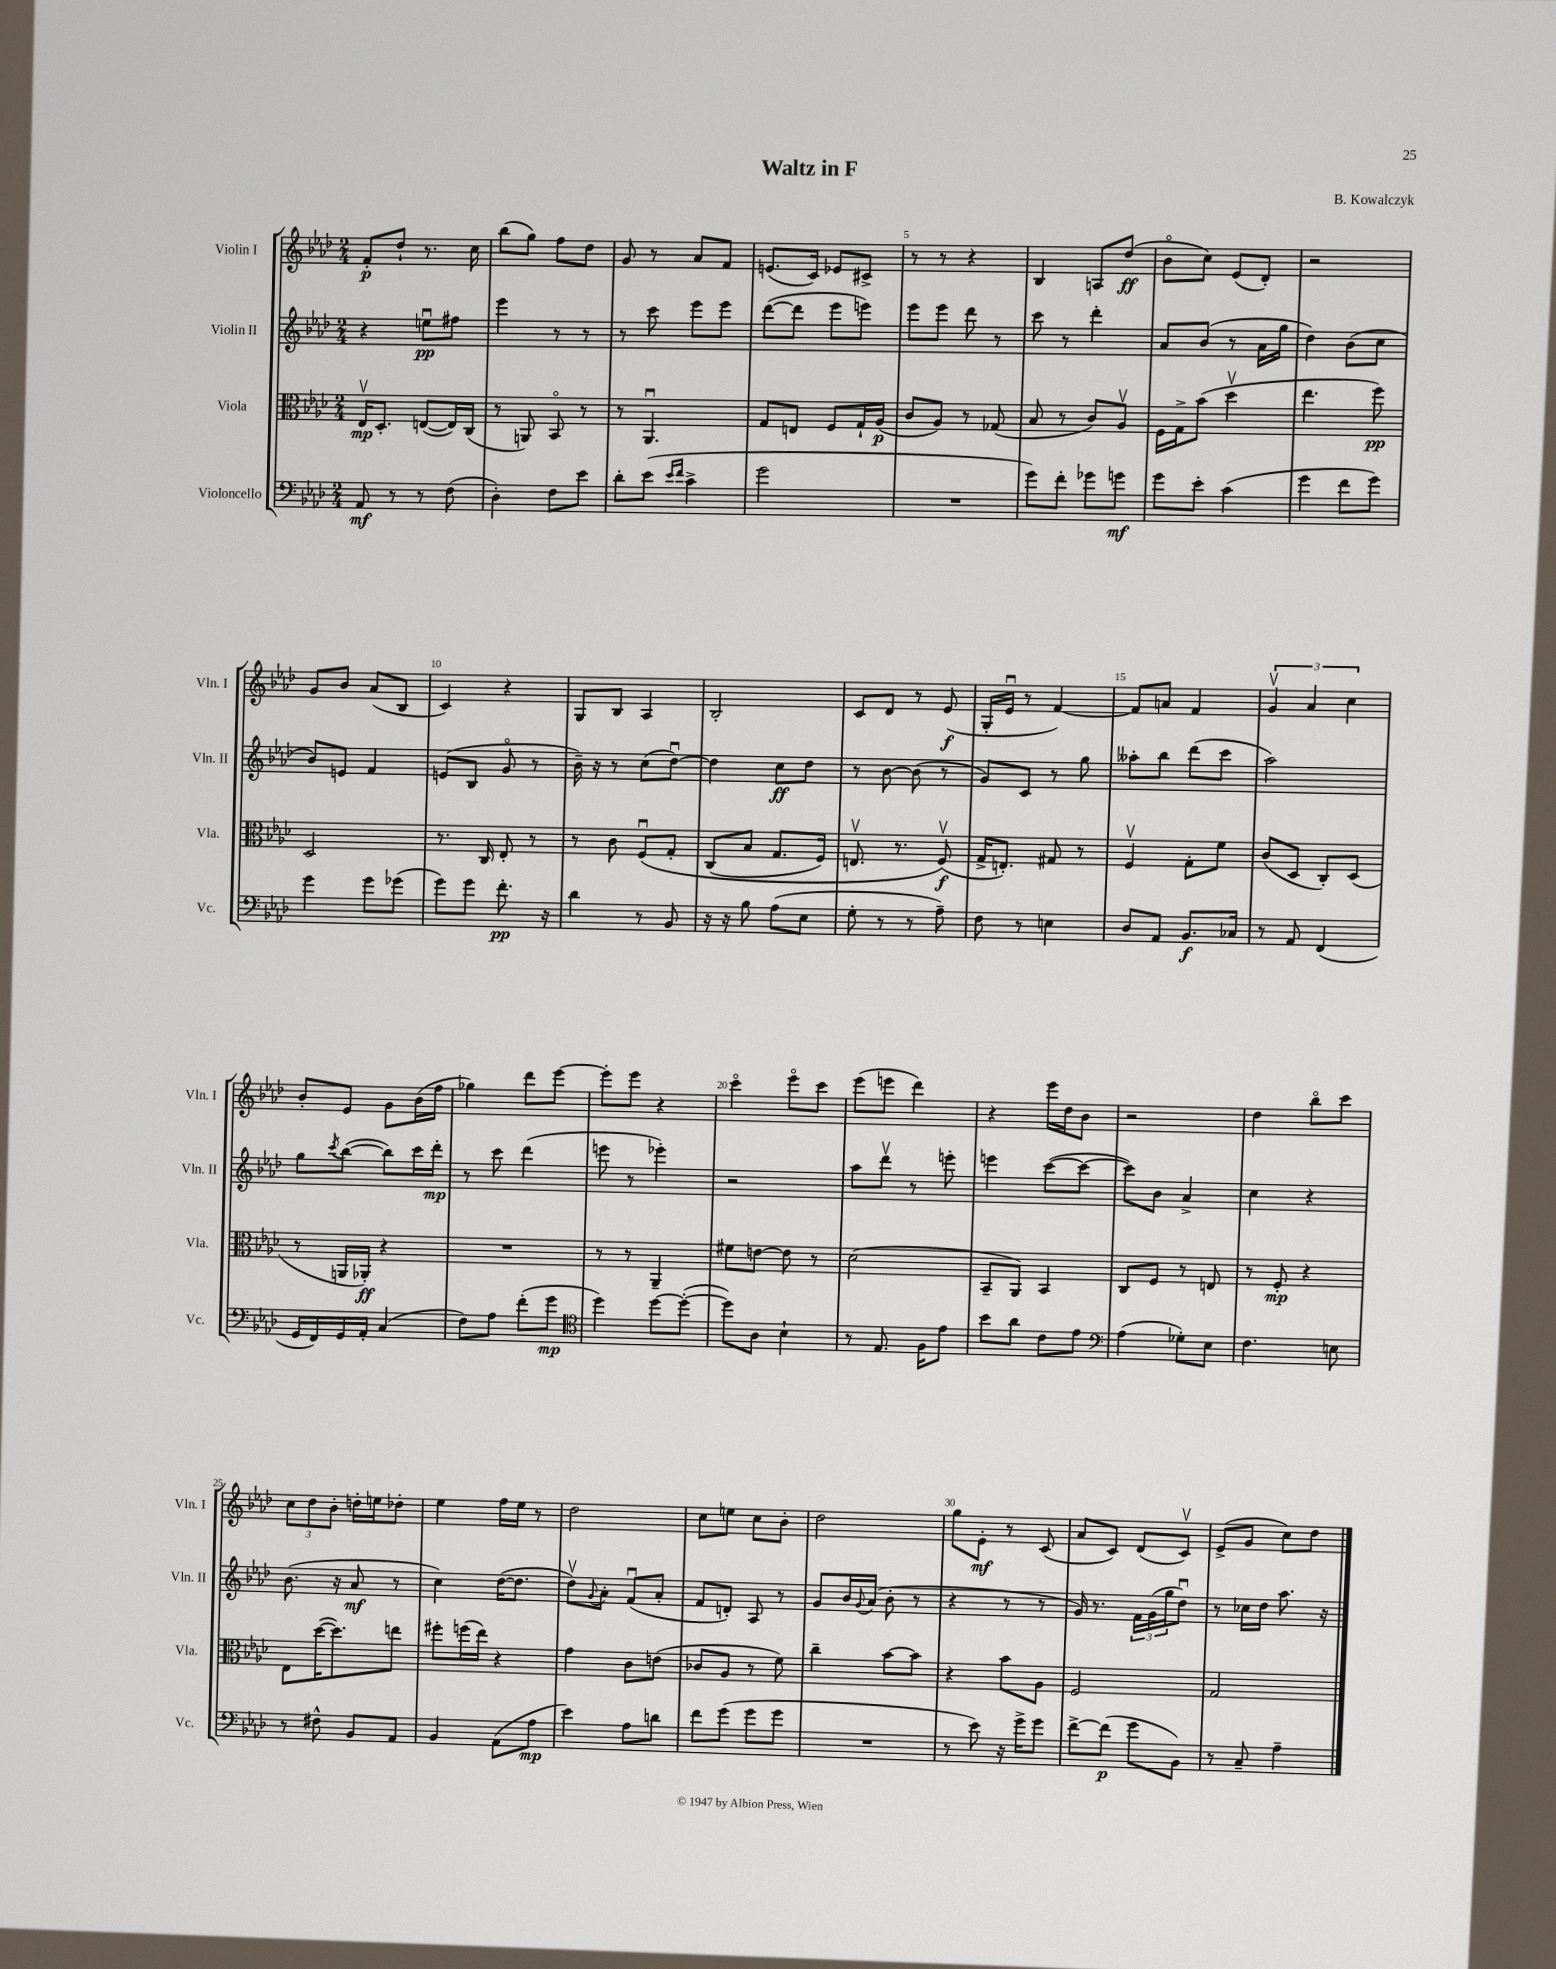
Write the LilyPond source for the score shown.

\header { title = "Waltz in F" composer = "B. Kowalczyk" }
<<
\new StaffGroup <<
\new Staff = "s0" \with { instrumentName = "Violin I" shortInstrumentName = "Vln. I" } {
    \clef treble \key aes \major \numericTimeSignature \time 2/4
    f'8-.\p des''8-! r8. c''16 |
    bes''8( g''8) f''8 des''8 |
    g'8 r8 aes'8 f'8 |
    e'8.( c'16) ees'8 cis'8-> |
    r8 r8 r4 |
    bes4 a8 des''8\ff( |
    bes'8\flageolet c''8) ees'8( des'8-.) |
    r2 |
    g'8 bes'8 aes'8( bes8 |
    c'4) r4 |
    g8 bes8 aes4 |
    bes2-. |
    c'8 des'8 r8 ees'8\f( |
    g16-. ees'16\downbow r8 f'4~) |
    f'8 a'8 f'4 |
    \tuplet 3/2 { g'4\upbow aes'4 c''4 } |
    bes'8-. ees'8 g'8 bes'16( f''16 |
    ges''4) des'''8 ees'''8~ |
    ees'''8-. ees'''8 r4 |
    c'''4\flageolet ees'''8\flageolet c'''8 |
    ees'''8( e'''8 des'''4) |
    r4 ees'''16 des''16 bes'8 |
    r2 |
    des''4 bes''8\flageolet c'''8 |
    \tuplet 3/2 { c''8 des''8 bes'8-. } d''16-. e''16 des''8-. |
    ees''4 f''16 ees''16 r8 |
    des''2 |
    c''8 e''8 c''8 bes'8-. |
    des''2 |
    g''8 ees'8-.\mf r8 c'8( |
    aes'8 c'8) des'8( c'8\upbow) |
    ees'8->( g'8 c''8) des''8 \bar "|." |
}
\new Staff = "s1" \with { instrumentName = "Violin II" shortInstrumentName = "Vln. II" } {
    \clef treble \key aes \major \numericTimeSignature \time 2/4
    r4 e''8\downbow\pp fis''8 |
    ees'''4 r8 r8 |
    r8 c'''8 ees'''8 ees'''8 |
    des'''8~( des'''8 ees'''8 e'''8) |
    ees'''8 ees'''8 des'''8 r8 |
    c'''8 r8 des'''4-. |
    aes'8 bes'8( r8 aes'16 g''16 |
    des''4) bes'8( c''8 |
    bes'8) e'8 f'4 |
    e'8( bes8 g'8\flageolet r8 |
    bes'16--) r16 r8 c''8( des''8~\downbow) |
    des''4 c''8\ff des''8 |
    r8 bes'8~ bes'8( r8 |
    g'8) c'8 r8 g''8 |
    aeses''8-. bes''8 des'''8( c'''8 |
    aes''2) |
    g''8 \acciaccatura { c'''8 } bes''8~( bes''8) c'''16 des'''16-.\mp |
    r8 c'''8 des'''4( |
    e'''8 r8 ees'''4-.) |
    r2 |
    aes''8 des'''8\upbow r8 e'''8-. |
    e'''4 c'''8~( c'''8~ |
    c'''8) bes'8 aes'4-> |
    c''4 r4 |
    bes'8.( r16 aes'8\mf r8 |
    c''4) des''16~( des''8. |
    des''8\upbow) \appoggiatura { g'8 } aes'8-. f'8\downbow( aes'8-. |
    f'8 d'8-.) aes8 r8 |
    g'8 bes'16 \appoggiatura { g'8 } aes'16( bes'8-. r8 |
    r4 r8 r8 |
    g'16) r8. \tuplet 3/2 { f'16 g'16( g''16 } des''8\downbow) |
    r8 ces''16 des''16 aes''8. r16 \bar "|." |
}
\new Staff = "s2" \with { instrumentName = "Viola" shortInstrumentName = "Vla." } {
    \clef alto \key aes \major \numericTimeSignature \time 2/4
    ees16\upbow\mp des8.-. e8~( e16) c16( |
    r8 a,8) bes,8\flageolet r8 |
    r8 aes,4.\downbow |
    g8 e8 f8 g16-! aes16\p( |
    c'8 aes8) r8 ges8( |
    bes8 r8 c'8) aes8\upbow |
    f16 g16-> bes'8( des''4\upbow |
    ees''4. f''8\pp) |
    des2 |
    r8. c16 ees8-. r8 |
    r8 c'8 f8\downbow\( g8-. |
    c8( bes8 g8. f16) |
    e8.\upbow r8. f8\upbow\f(\) |
    g16-> e8.-.) gis8 r8 |
    f4\upbow g8-. f'8 |
    c'8( des8 c8-.) des8( |
    r8 a,16 aes,16-.\ff) r4 |
    R2 |
    r8 r8 aes,4-- |
    fis'8 e'8~ e'8 r8 |
    des'2( |
    bes,8-- aes,8) bes,4 |
    c8 f8 r8 e8 |
    r8 f8-.\mp r4 |
    ees8 des''16~( des''8.) e''8 |
    fis''8-. f''16( ees''16) r4 |
    g'4 c'8 e'8( |
    ces'8 aes8 r8 f'8) |
    c''4-- bes'8~ bes'8 |
    r4 bes'8 aes8 |
    f2 |
    g2 \bar "|." |
}
\new Staff = "s3" \with { instrumentName = "Violoncello" shortInstrumentName = "Vc." } {
    \clef bass \key aes \major \numericTimeSignature \time 2/4
    aes,8\mf r8 r8 f8( |
    des4-.) f8 ees'8 |
    des'8-. ees'8( \grace { ees'16 f'16 } c'4-> |
    g'2 |
    R2 |
    g'8) f'8-. ges'8 g'8\mf |
    g'8 ees'8-. c'4( |
    g'4 f'8 g'8) |
    g'4 g'8 ges'8( |
    g'8) g'8 f'8.-.\pp r16 |
    des'4 r8 bes,8 |
    r16 r16 bes8 aes8( ees8 |
    g8-. r8 r8 aes8--) |
    f8 r8 e4 |
    des8 aes,8 bes,8.\f ces16 |
    r8 aes,8 f,4( |
    g,16 f,16) g,16 aes,16-. c4( |
    f8) aes8 f'8-.( g'8\mp |
    \clef tenor des''4) des''8~ des''8~-.( |
    des''8) aes8 bes4-! |
    r8 ees8. f16 ees'8 |
    bes'8 aes'8 c'8 ees'8 |
    \clef bass aes4( ges8-.) ees8 |
    f4. e8 |
    r8 fis8-^ bes,8 aes,8 |
    bes,4 aes,8( aes8\mp |
    ees'4) aes8 d'8 |
    f'8 g'8( g'8 g'8 |
    R2 |
    r8 ees'8) r16 g'16-> g'8 |
    f'8~-> f'8\p( g'8 bes,8) |
    r8 c8-- aes4-- \bar "|." |
}
>>
>>
\layout { \context { \Score \override BarNumber.break-visibility = ##(#f #t #t) barNumberVisibility = #(every-nth-bar-number-visible 5) } }
